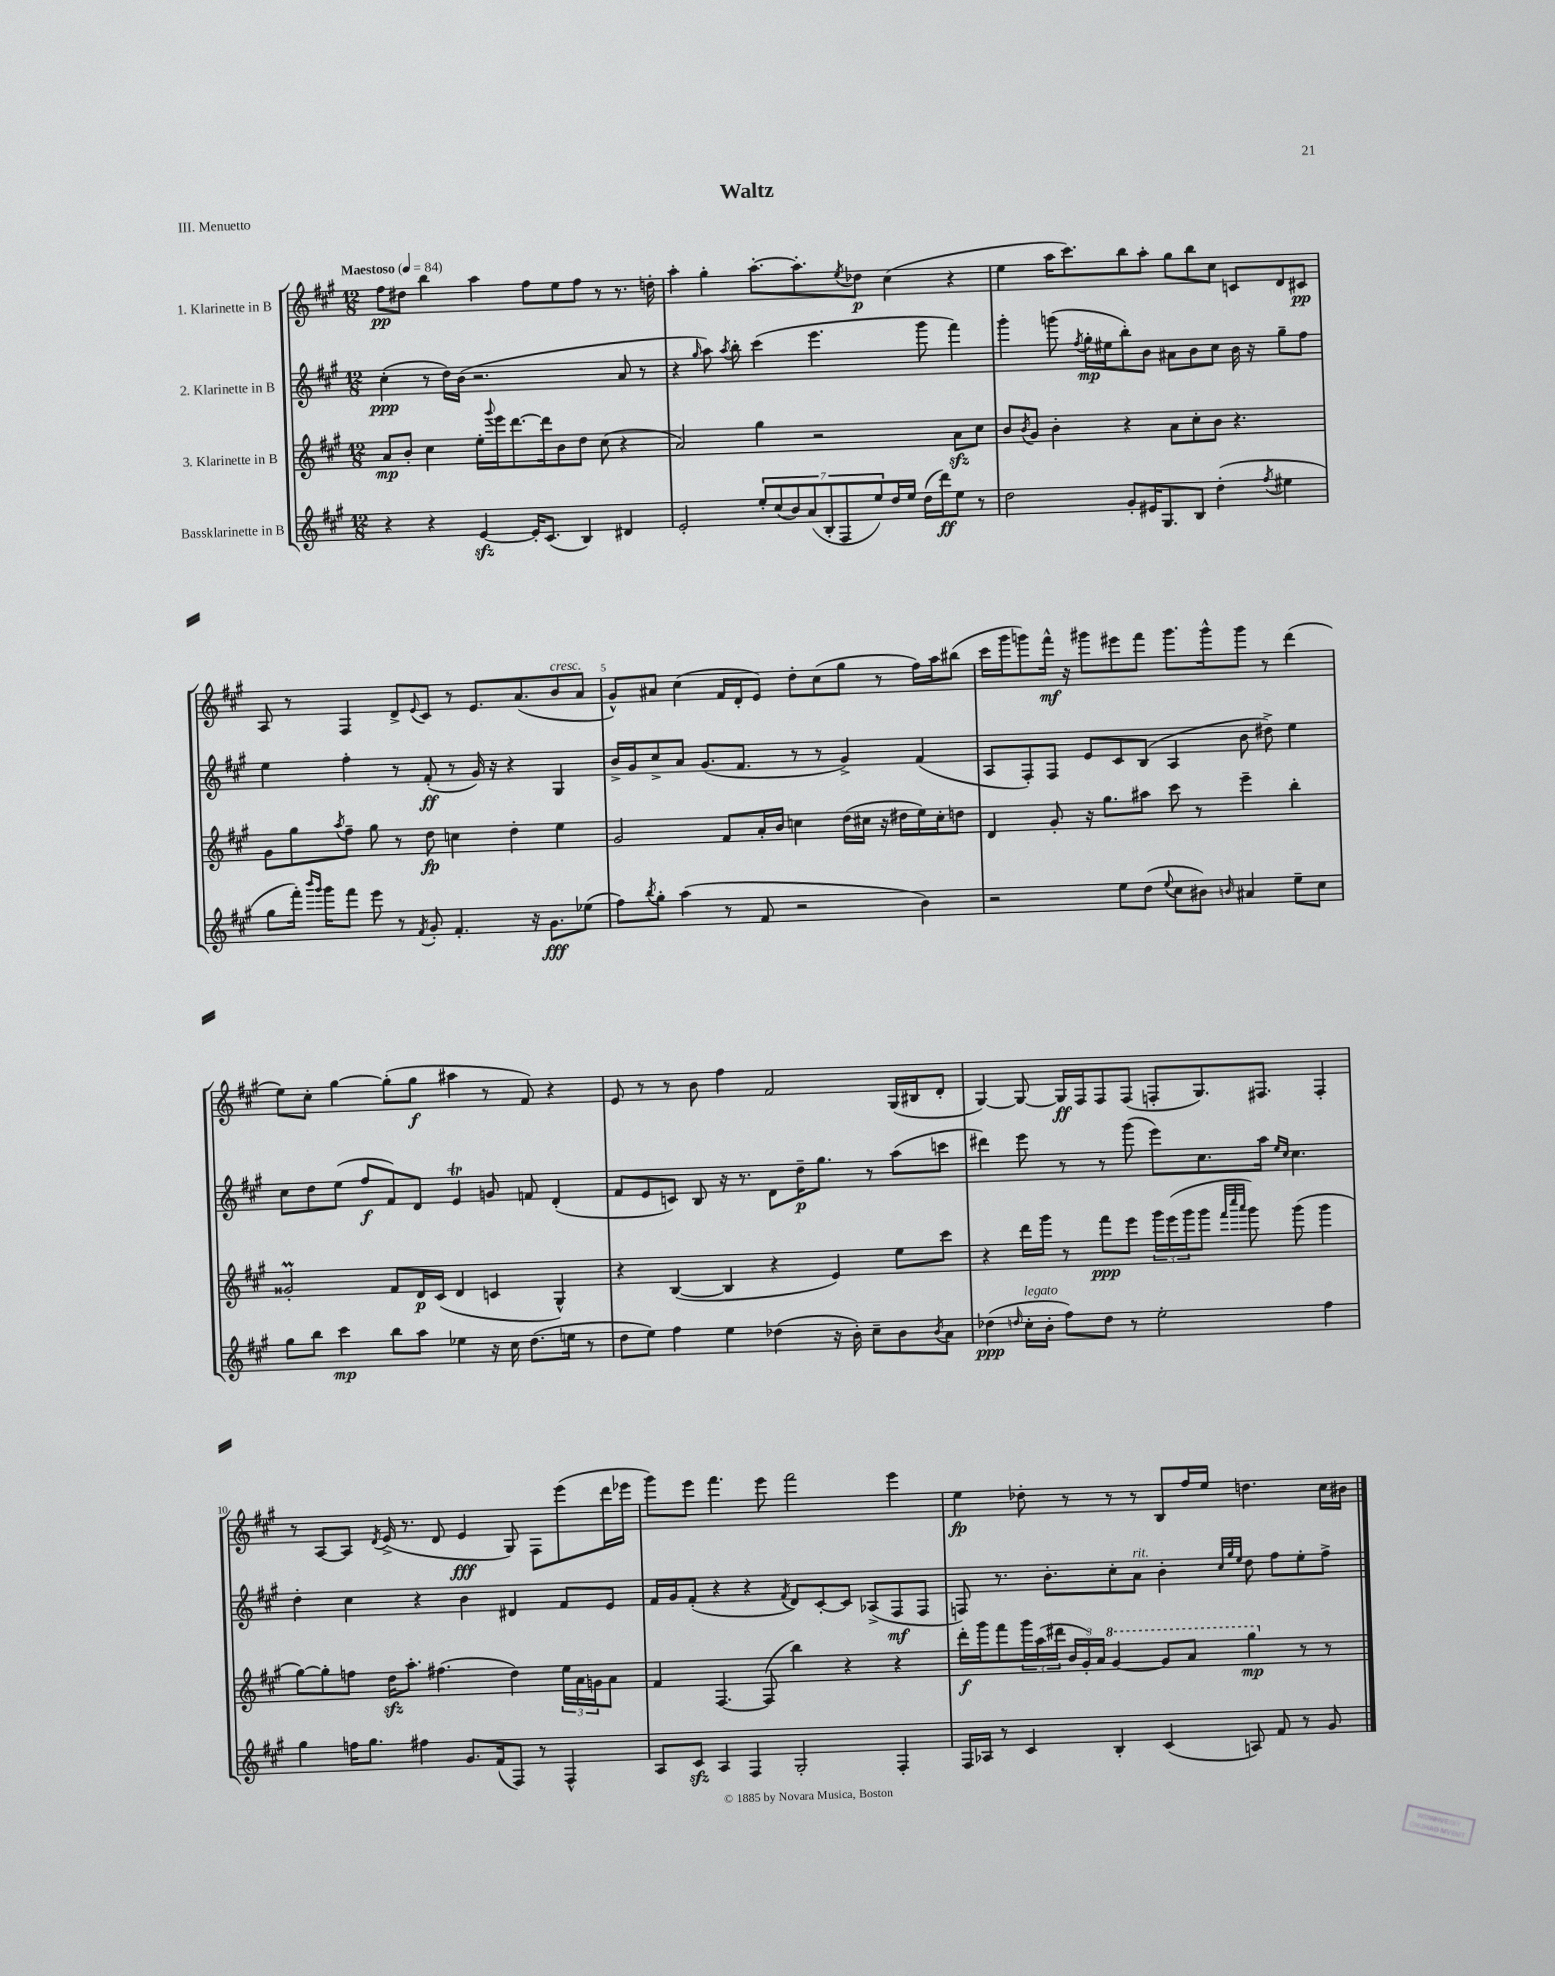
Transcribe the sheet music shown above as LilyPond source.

\header { title = "Waltz" piece = "III. Menuetto" }
<<
\new StaffGroup <<
\new Staff = "s0" \with { instrumentName = "1. Klarinette in B" } {
    \clef treble \key a \major \numericTimeSignature \time 12/8 \tempo "Maestoso" 4 = 84
    fis''8\pp dis''8 b''4 a''4 fis''8 e''8 fis''8 r8 r8. d''16-. |
    a''4-. gis''4-. a''8.~-. a''8.-. \acciaccatura { e''8 } des''8\p cis''4( r4 |
    e''4 a''16 cis'''8.) b''8 a''8-. gis''8 b''8 cis''8 c'8 d'8 cis'8\pp |
    a8 r8 fis4 d'8-> \appoggiatura { e'8 } cis'8 r8 e'8. a'8.( b'8^\markup { \italic "cresc." } a'8 |
    gis'8-^) ais'8 cis''4( fis'16 d'16-. e'8) d''8-. cis''8( gis''8 r8 fis''16) a''16 bis''8( |
    cis'''16 gis'''16 g'''8) fis'''16-^\mf r16 gis'''8 eis'''8 fis'''8 gis'''8. gis'''16-^ gis'''8 r8 d'''4( |
    e''8) cis''8-. gis''4~ gis''8-.( gis''8\f ais''4 r8 fis'8) r4 |
    e'8 r8 r8 b'8 fis''4 fis'2 gis16( bis16 d'8-. |
    gis4~) gis8~ gis16\ff fis16 fis8 fis8( f8-. gis8.) fis8. fis4-. |
    r8 a8~ a8 \acciaccatura { d'8 } e'16->( r8. d'8 e'4\fff gis8) fis8 e'''8( d'''16 ees'''16 |
    gis'''8) e'''8 fis'''4. e'''8 fis'''2 e'''4 |
    e''4\fp des''8-. r8 r8 r8 b8 fis''16 e''16 d''4. cis''16 bis'16 \bar "|." |
}
\new Staff = "s1" \with { instrumentName = "2. Klarinette in B" } {
    \clef treble \key a \major \numericTimeSignature \time 12/8
    cis''4-.\ppp( r8 d''16) b'16( r2. a'8 r8 |
    r4 \grace { gis''16 } a''8) \acciaccatura { a''8 } b''8-. cis'''4( e'''4. gis'''8 fis'''4) |
    gis'''4-. g'''8( \acciaccatura { fis''8 } gis''16-.\mp eis''16 b''8-.) b'8 ais'8 b'8 cis''8 b'16 r16 gis''8-- fis''8 |
    e''4 fis''4-. r8 fis'8-.\ff( r8 gis'16) r16 r4 gis4 |
    b'16-> gis'16 cis''8-> a'8 gis'8.( fis'8. r8 r8 gis'4->) fis'4( |
    a8 fis8-.) fis8 e'8 cis'8 b8( a4 b'8 dis''8->) e''4 |
    cis''8 d''8 e''8( fis''8\f fis'8) d'8 e'4\trill g'8 f'8 d'4-.( |
    fis'8 e'8 c'8) b8 r16 r8. d'8 d''16--\p gis''8. r8 a''8( c'''8 |
    dis'''4) e'''8 r8 r8 gis'''8( e'''8) cis''8. a''16 \grace { e''16 cis''16 } cis''4. |
    d''4-. cis''4 r4 b'4 dis'4 fis'8 e'8 |
    fis'16 gis'16 fis'8-.( r4 r4 \acciaccatura { fis'8 } d'8) cis'8~-. cis'8 aes8->( fis8\mf fis8 |
    f8) r8. b'8.-. cis''8-. a'8^\markup { \italic "rit." } b'4-. \grace { cis''32 gis''32 e''32 } d''8 fis''8 e''8-. fis''8-> \bar "|." |
}
\new Staff = "s2" \with { instrumentName = "3. Klarinette in B" } {
    \clef treble \key a \major \numericTimeSignature \time 12/8
    a'8\mp b'8-. cis''4 e''16-. \appoggiatura { gis'''8 } e'''16 d'''8.~ d'''16 b'8 d''8 cis''8( r4 |
    a'2) gis''4 r2 a'8\sfz cis''8 |
    b'8 \acciaccatura { b'8 } gis'8 b'4-. r4 a'8 cis''8-. b'8 r4. |
    gis'8 gis''8 \acciaccatura { a''8 } fis''8-- gis''8 r8 d''8\fp c''4 d''4-. e''4 |
    gis'2 fis'8 a'16-. b'16 c''4 d''16( cis''16 r16 dis''16 e''16) cis''16-. d''8 |
    d'4 gis'8-. r16 gis''8. ais''8 cis'''8 r8 e'''4-- b''4-. |
    gisis'2-.\prall fis'8 d'16\p cis'16( d'4 c'4 gis4-^) |
    r4 b4~( b4 r4 e'4) e''8 cis'''8 |
    r4 d'''16 gis'''16 r8 fis'''8\ppp e'''8 \tuplet 3/2 { gis'''16 e'''16( gis'''16 } gis'''8 \grace { fis'''32 cis''''32 a'''32 } gis'''8) gis'''8( gis'''4 |
    gis''8~) gis''8-. f''8 d''16\sfz a''8.-. fis''4.( d''4) \tuplet 3/2 { e''16 a'16 g'16 } a'8 |
    fis'4 fis4.~ fis8( b''4) r4 r4 |
    d'''16-.\f gis'''16 fis'''8 \tuplet 3/2 { gis'''16 a''16( dis'''16 } \tuplet 3/2 { b'16 gis'16-.) a'16 } \ottava #1 gis''4~ gis''8 a''8 gis'''4\mp \ottava #0 r8 r8 \bar "|." |
}
\new Staff = "s3" \with { instrumentName = "Bassklarinette in B" } {
    \clef treble \key a \major \numericTimeSignature \time 12/8
    r4 r4 e'4~\sfz e'16-. cis'8.( b4) dis'4 |
    e'2-. \tuplet 7/4 { e''8-. cis''8( b'8) a'8( b8-. fis8 e''8) } d''16 e''16 d''16( d'''16\ff) e''8 r8 |
    d''2 gis'8-. eis'16 gis8. b8 d''4-.( \acciaccatura { fis''8 } eis''4 |
    gis''8 fis'''16-.) \grace { b'''16 gis'''16 } gis'''16 fis'''8 e'''8 r8 \acciaccatura { fis'8 } gis'8-. fis'4.-. r16 gis'8.\fff ees''8( |
    fis''8) \acciaccatura { b''8 } gis''8-. a''4( r8 fis'8 r2 b'4) |
    r2 e''8 d''8( \appoggiatura { e''8 } cis''8 bis'8) \grace { b'16 } ais'4 e''8-- cis''8 |
    gis''8 b''8 cis'''4\mp b''8 a''8 ees''4 r16 cis''16 d''8.( e''16 r8 |
    d''8 e''8) fis''4 e''4 des''4( r16 b'16-.) cis''8-- b'8 \acciaccatura { b'8 } a'8 |
    des''4\ppp( \grace { d''16 } cis''16-.^\markup { \italic "legato" } b'16-. fis''8) d''8 r8 e''2-. fis''4 |
    gis''4 f''16 gis''8. fis''4 gis'8. fis'16( fis8) r8 fis4-^ |
    a8 cis'8\sfz a4 fis4 gis2-. fis4-. |
    fis16 aes16 r8 cis'4 b4-. cis'4( a8) fis'8 r8 gis'8 \bar "|." |
}
>>
>>
\layout { \context { \Score \override BarNumber.break-visibility = ##(#f #t #t) barNumberVisibility = #(every-nth-bar-number-visible 5) } }
